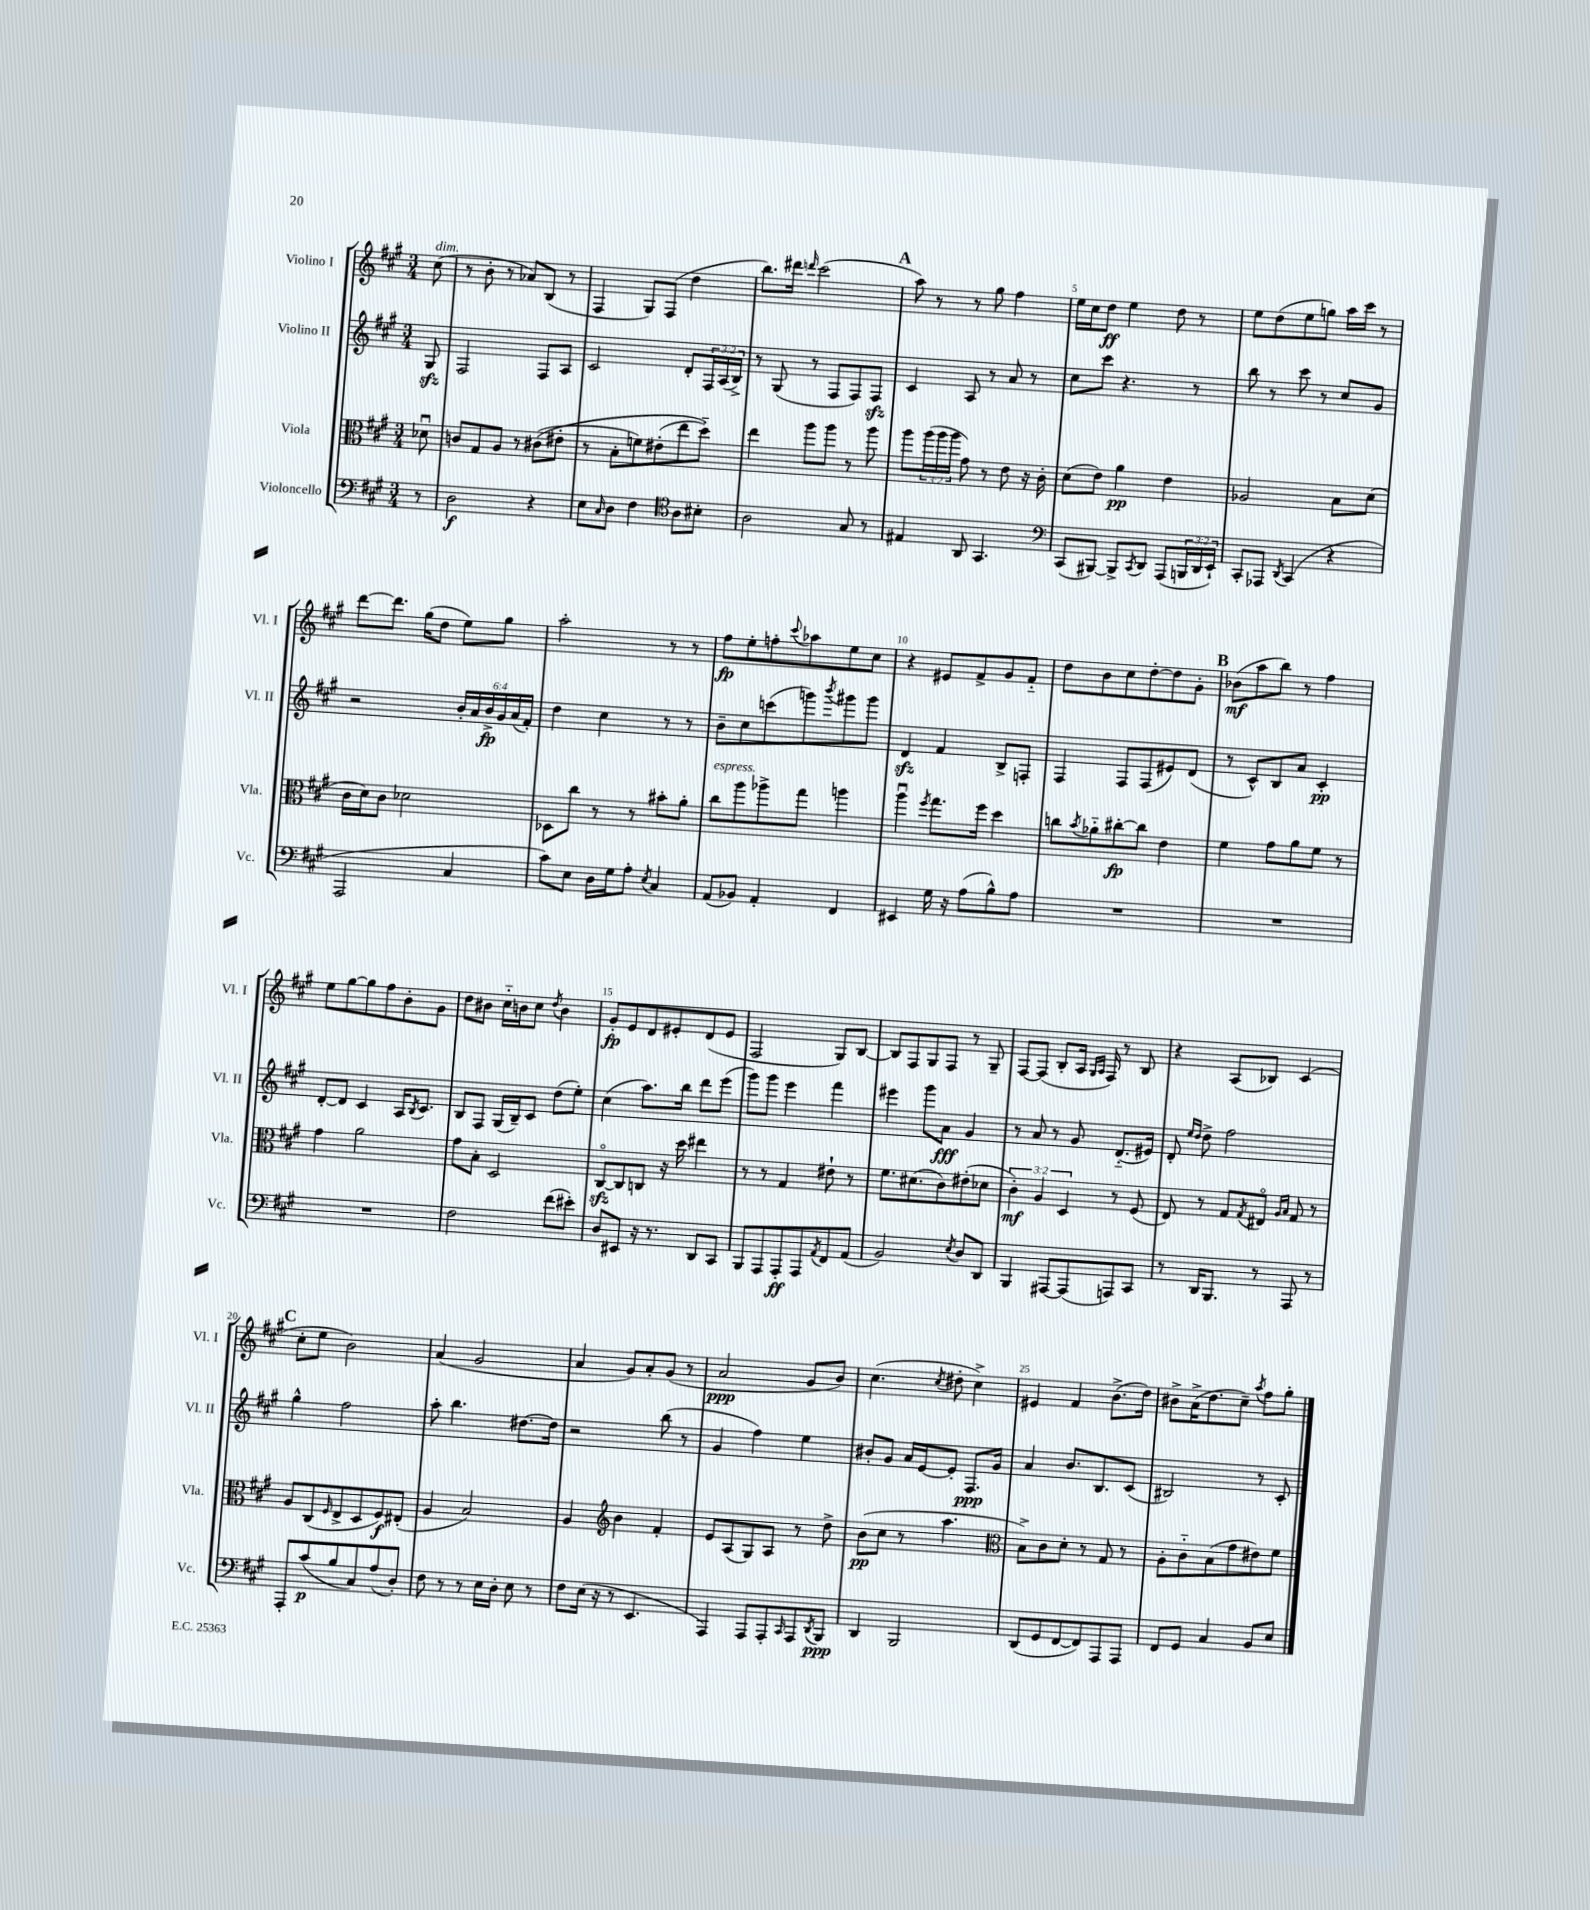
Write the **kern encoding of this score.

**kern	**dynam	**kern	**dynam	**kern	**dynam	**kern	**dynam
*part4	*part4	*part3	*part3	*part2	*part2	*part1	*part1
*staff4	*staff4	*staff3	*staff3	*staff2	*staff2	*staff1	*staff1
*I"Violoncello	*	*I"Viola	*	*I"Violino II	*	*I"Violino I	*
*I'Vc.	*	*I'Vla.	*	*I'Vl. II	*	*I'Vl. I	*
*clefF4	*	*clefC3	*	*clefG2	*	*clefG2	*
*k[f#c#g#]	*	*k[f#c#g#]	*	*k[f#c#g#]	*	*k[f#c#g#]	*
*M3/4	*	*M3/4	*	*M3/4	*	*M3/4	*
=	=	=	=	=	=	=	=
!	!	!	!	!	!	!LO:TX:a:i:t=dim.	!
8r	.	8d-Xu\	.	8G#zz/	.	(8cc#\	.
=1	=1	=1	=1	=1	=1	=1	=1
2D\	f	8cn/L	.	2F#/	.	8r	.
.	.	8G#/	.	.	.	8b'\	.
.	.	8A/J	.	.	.	8r	.
.	.	8r	.	.	.	8a-X/L)	.
4r	.	((8c#X\L	.	8F#/L	.	(8B/J	.
.	.	8e#X'\J	.	8A/J	.	8r	.
=2	=2	=2	=2	=2	=2	=2	=2
8E\L	.	8r	.	2c#/	.	4F#/	.
16qqC#/	.	.	.	.	.	.	.
8D\J	.	8B'\L	.	.	.	.	.
4F#\	.	8fn\)	.	.	.	8G#/L)	.
.	.	(8e#X'\	.	.	.	(8F#/J	.
*clefC4	*	*	*	*	*	*	*
8A\L	.	8ee\	.	8d'/L	.	4dd\	.
8B#X'\J	.	8dd\J))	.	24F#/L	.	.	.
.	.	.	.	(24A/	.	.	.
.	.	.	.	24B^/JJ)	.	.	.
=3	=3	=3	=3	=3	=3	=3	=3
2A\	.	4ee\	.	8r	.	8.bb\L)	.
.	.	.	.	(8G#/	.	.	.
.	.	.	.	.	.	16ddd#X\Jk	.
.	.	.	.	.	.	16qqdddn/	.
.	.	8aa\L	.	8r	.	(2ccc#\	.
.	.	8aa\J	.	8F#/L	.	.	.
8G#/	.	8r	.	8F#/)	.	.	.
8r	.	8aa\	.	8F#zz/J	.	.	.
!!LO:REH:place=s1:t=A
=4	=4	=4	=4	=4	=4	=4	=4
4E#X/	.	8aa\L	.	4c#/	.	8aa\)	.
.	.	(24aa\L	.	.	.	8r	.
.	.	24aa\	.	.	.	.	.
.	.	24aa\JJ	.	.	.	.	.
8AA/	.	8g#\)	.	8A/	.	8r	.
4.GG#/	.	8r	.	8r	.	8gg#\	.
.	.	8e\	.	8a/	.	4ff#\	.
.	.	16r	.	8r	.	.	.
.	.	16c#'\	.	.	.	.	.
=5	=5	=5	=5	=5	=5	=5	=5
*clefF4	*	*	*	*	*	*	*
(8CC#/L	.	(8d\L	.	8cc#\L	.	16ee\LL	.
.	.	.	.	.	.	16cc#\J	.
[8BBB#X/J)	.	8e\J)	.	8ccc#\J	.	8dd\J	ff
8BBB#^/L]	.	4a\	pp	4.r	.	4ee\	.
8qCC#/	.	.	.	.	.	.	.
8DD/J	.	.	.	.	.	.	.
(8AAA/L	.	4e\	.	.	.	8dd\	.
24BBBn/L	.	.	.	8r	.	8r	.
24DD/	.	.	.	.	.	.	.
24EE`/JJ)	.	.	.	.	.	.	.
=6	=6	=6	=6	=6	=6	=6	=6
8CC#'/L	.	2A-X/	.	8bb\	.	8ee\L	.
8AAA-X/J	.	.	.	8r	.	(8dd\	.
8qDD/	.	.	.	.	.	.	.
(4CC#/	.	.	.	8ccc#\	.	8ee\	.
.	.	.	.	8r	.	8ggn\J)	.
4r	.	8B\L	.	8cc#/L	.	16aa\LL	.
.	.	.	.	.	.	16ccc#\JJ	.
.	.	(8d\J	.	8g#/J	.	8r	.
!!LO:LB:g=z
=7	=7	=7	=7	=7	=7	=7	=7
2AAA/	.	16c#\LL	.	2r	.	[8ddd\L	.
.	.	16d\J)	.	.	.	.	.
.	.	8c#\J	.	.	.	8.ddd\J]	.
.	.	2d-X\	.	.	.	.	.
.	.	.	.	.	.	(16gg#\KL	.
.	.	.	.	.	.	8dd\J	.
4C#/	.	.	.	24b'/LL	.	8ee\L)	.
.	.	.	.	24a/	.	.	.
.	.	.	.	24b^/	fp	.	.
.	.	.	.	24g#/	.	8gg#\J	.
.	.	.	.	(24a/	.	.	.
.	.	.	.	24f#'/JJ)	.	.	.
=8	=8	=8	=8	=8	=8	=8	=8
8c#\L)	.	8D-X\L	.	4dd\	.	2aa'\	.
8E\J	.	8cc#\J	.	.	.	.	.
16D\LL	.	8r	.	4cc#\	.	.	.
16G#\J	.	.	.	.	.	.	.
8A'\J	.	8r	.	.	.	.	.
8qE/	.	.	.	.	.	.	.
4C#/	.	8b#X'\L	.	8r	.	8r	.
.	.	8a'\J	.	8r	.	8r	.
=9	=9	=9	=9	=9	=9	=9	=9
!	!	!LO:TX:a:i:t=espress.	!	!	!	!	!
(8AA/L	.	8cc#\L	.	8b~\L	.	8ff#\L	fp
8BB-X/J)	.	8aa\	.	8cc#\	.	8ee'\	.
4AA'/	.	8aa-X^\	.	(8cccn\	.	8ffn'\	.
.	.	.	.	.	.	8qqccc#/	.
.	.	8gg#\J	.	8gggn\)	.	8aa-X\	.
.	.	.	.	8qbbb/	.	.	.
4FF#/	.	4aan\	.	8ggg#X\	.	8ee\	.
.	.	.	.	8ggg#\J	.	8cc#\J	.
=10	=10	=10	=10	=10	=10	=10	=10
4EE#X/	.	4aau\	.	4dzz/	.	4r	.
.	.	8qff#/	.	.	.	.	.
16G#\	.	8.gg#\L	.	4f#/	.	8e#X/L	.
16r	.	.	.	.	.	.	.
(8A\L	.	.	.	.	.	8f#^/	.
.	.	16ff#\Jk	.	.	.	.	.
8B^^\)	.	4dd\	.	8B^/L	.	8g#/	.
8A\J	.	.	.	8Fn'/J	.	8f#/J	.
=11	=11	=11	=11	=11	=11	=11	=11
2.r	.	8ccn\L	.	4F#/	.	8dd\L	.
.	.	8qb/	.	.	.	.	.
.	.	8a-X\	.	.	.	8b\	.
.	.	[8cc#X'\	fp	8F#/L	.	8cc#\	.
.	.	8cc#\J]	.	(8F#/	.	[8dd'\	.
.	.	4e\	.	8e#X/)	.	8dd\]	.
.	.	.	.	(8d/J	.	8g#'\J	.
!!LO:REH:place=s1:t=B
=12	=12	=12	=12	=12	=12	=12	=12
2.r	.	4f#\	.	8r	.	(8b-X\L	mf
.	.	.	.	8c#^^/L)	.	8aa\	.
.	.	8g#\L	.	8B/	.	8bb\J)	.
.	.	8a\	.	8a/J	.	8r	.
.	.	8f#\J	.	4c#'/	pp	4ff#\	.
.	.	8r	.	.	.	.	.
!!LO:LB:g=z
=13	=13	=13	=13	=13	=13	=13	=13
2.r	.	4g#\	.	[8d'/L	.	8ee\L	.
.	.	.	.	8d/J]	.	[8gg#\	.
.	.	2a\	.	4c#/	.	8gg#\]	.
.	.	.	.	.	.	8ff#\	.
.	.	.	.	16A/KL	.	8b'\	.
.	.	.	.	8qB/	.	.	.
.	.	.	.	8.c#/J	.	.	.
.	.	.	.	.	.	8g#\J	.
=14	=14	=14	=14	=14	=14	=14	=14
2F#\	.	8g#\L	.	8B/L	.	8dd\L	.
.	.	8B'\J	.	8F#/J	.	8b#X\J	.
.	.	2D/	.	(16G#/LL	.	16cc#\LL	.
.	.	.	.	16B~/J)	.	16bn\J	.
.	.	.	.	8c#/J	.	8cc#\J	.
.	.	.	.	.	.	8qdd/	.
(8f#\L	.	.	.	(8dd\L	.	4b\	.
8e#X'\J)	.	.	.	8ee'\J)	.	.	.
=15	=15	=15	=15	=15	=15	=15	=15
8D/L	.	[8C#zz/L	.	(4cc#\	.	8g#'/L	fp
8EE#X/J	.	8C#/]	.	.	.	8e/	.
16r	.	8Cn/J	.	8.aa\L)	.	8d/	.
8.r	.	.	.	.	.	.	.
.	.	16r	.	.	.	8e#X'/	.
.	.	16dd\	.	16bb\Jk	.	.	.
8DD/L	.	4ee#X\	.	8ddd\L	.	(8d/	.
8CC#/J	.	.	.	(8eee\J	.	8e#/J	.
=16	=16	=16	=16	=16	=16	=16	=16
8BBB/L	.	8r	.	8ggg#\L)	.	2F#/	.
8AAA/	.	8r	.	8ggg#\J	.	.	.
8AAA'/	ff	4G#/	.	4eee\	.	.	.
8AAA/	.	.	.	.	.	.	.
8qAA/	.	.	.	.	.	.	.
8FF#/	.	8e#X`\	.	4fff#\	.	8G#/L)	.
(8AA/J	.	8r	.	.	.	[8B/J	.
=17	=17	=17	=17	=17	=17	=17	=17
2BB/)	.	8.f#\L	.	4eee#X\	.	8B/L]	.
.	.	.	.	.	.	8F#/	.
.	.	(8.d#X\	.	.	.	.	.
.	.	.	.	8ggg#\L	.	8G#/	.
.	.	8c#\)	.	8a\J	fff	8F#/J	.
8qE/	.	.	.	.	.	.	.
8D/L	.	(8e#X'\	.	4g#/	.	8r	.
8DD/J	.	8d-X\J	.	.	.	8G#~/	.
=18	=18	=18	=18	=18	=18	=18	=18
4BBB/	.	6c#'\)	mf	8r	.	[8F#/L	.
.	.	.	.	8a/	.	(8F#/J]	.
.	.	6A/	.	.	.	.	.
[8AAA#X/L	.	.	.	8r	.	8B'/L	.
.	.	6D/	.	.	.	.	.
(8AAA#/]	.	.	.	8g#/	.	16A/Jk	.
.	.	.	.	.	.	16qqG#/LL	.
.	.	.	.	.	.	16qqA/JJ	.
.	.	.	.	.	.	16F#/)	.
8AAAn/)	.	8r	.	(8.d/L	.	8r	.
8CC#/J	.	(8F#/	.	.	.	8B/	.
.	.	.	.	16e#X/Jk)	.	.	.
=19	=19	=19	=19	=19	=19	=19	=19
8r	.	8E/)	.	8d'/	.	4r	.
.	.	.	.	16qqee/LL	.	.	.
.	.	.	.	16qqdd/JJ	.	.	.
16DD/KL	.	8r	.	8dd^\	.	.	.
8.BBB/J	.	.	.	.	.	.	.
.	.	8G#/L	.	2ff#\	.	(8A/L	.
.	.	8qG#/	.	.	.	.	.
8r	.	8E#X/J	.	.	.	8B-X/J)	.
.	.	16qqA/LL	.	.	.	.	.
.	.	16qqB/JJ	.	.	.	.	.
8AAA/	.	8G#/	.	.	.	(4c#/	.
8r	.	8r	.	.	.	.	.
!!LO:LB:g=z
!!LO:REH:place=s1:t=C
=20	=20	=20	=20	=20	=20	=20	=20
8AAA'/L	.	8A/L	.	4gg#^^\	.	8cc#'\L	.
(8c#/	p	(8C#/	.	.	.	8ee\J	.
.	.	16qqF#/	.	.	.	.	.
8B/	.	8E^/	.	2ff#\	.	2b\)	.
8C#/)	.	8D/	.	.	.	.	.
(8A/	.	8F#/)	f	.	.	.	.
8D'/J)	.	(8E#X'/J	.	.	.	.	.
=21	=21	=21	=21	=21	=21	=21	=21
8F#\	.	4A/	.	8aa'\	.	(4a/	.
8r	.	.	.	4.bb\	.	.	.
8r	.	2B/)	.	.	.	2g#/	.
16E\LL	.	.	.	.	.	.	.
16D'\JJ	.	.	.	.	.	.	.
8E\	.	.	.	[8.dd#X\L	.	.	.
8r	.	.	.	.	.	.	.
.	.	.	.	16dd#\Jk]	.	.	.
=22	=22	=22	=22	=22	=22	=22	=22
8F#\L	.	4A/	.	2r	.	4a/	.
(16E\Jk	.	.	.	.	.	.	.
16r	.	.	.	.	.	.	.
*	*	*clefG2	*	*	*	*	*
8r	.	4b\	.	.	.	8g#/L)	.
4.EE/	.	.	.	.	.	8a'/	.
.	.	4f#'/	.	(8bb\	.	(8g#/J	.
.	.	.	.	8r	.	8r	.
=23	=23	=23	=23	=23	=23	=23	=23
4AAA/)	.	8e/L	.	4g#/	.	2a/	ppp
.	.	(8A/	.	.	.	.	.
8AAA/L	.	8G#/)	.	4ff#\)	.	.	.
8AAA'/	.	8A/J	.	.	.	.	.
16qqCC#/	.	.	.	.	.	.	.
8AAA/	.	8r	.	4ee\	.	8g#/L	.
8qDD/	.	.	.	.	.	.	.
8BBB/J	ppp	8dd^\	.	.	.	8b/J)	.
=24	=24	=24	=24	=24	=24	=24	=24
4DD/	.	(8b\L	pp	8b#X'/L	.	(4.cc#\	.
.	.	8cc#\J	.	8g#/J	.	.	.
2BBB/	.	8r	.	16a/LL	.	.	.
.	.	.	.	[16e/J	.	.	.
.	.	.	.	.	.	8qcc#/	.
.	.	4.aa\	.	8e'/J]	.	8dd#X'\	.
.	.	.	.	8.F#/L	ppp	4cc#^\)	.
.	.	.	.	16g#/Jk	.	.	.
=25	=25	=25	=25	=25	=25	=25	=25
*	*	*clefC3	*	*	*	*	*
(8DD/L	.	8B^\L)	.	4a/	.	4e#X/	.
8GG#/	.	8c#\	.	.	.	.	.
[8FF#/	.	8d'\J	.	8.b/L	.	4f#/	.
8FF#/])	.	8r	.	.	.	.	.
.	.	.	.	8.B/	.	.	.
8AAA/	.	8G#/	.	.	.	(8.b^\L	.
8AAA/J	.	8r	.	(8c#/J	.	.	.
.	.	.	.	.	.	16dd\Jk)	.
=26	=26	=26	=26	=26	=26	=26	=26
8FF#/L	.	8A'\L	.	2B#X/)	.	8b#X^\L	.
8GG#/J	.	8c#\	.	.	.	(16a^\K	.
.	.	.	.	.	.	8.dd\	.
4C#/	.	(8B\	.	.	.	.	.
.	.	8g#\	.	.	.	8cc#~\J)	.
.	.	.	.	.	.	8qaa/	.
8BB/L	.	8e#X\)	.	8r	.	8ff#\L	.
8E/J	.	8f#\J	.	8c#'/	.	8gg#'\J	.
==	==	==	==	==	==	==	==
*-	*-	*-	*-	*-	*-	*-	*-
